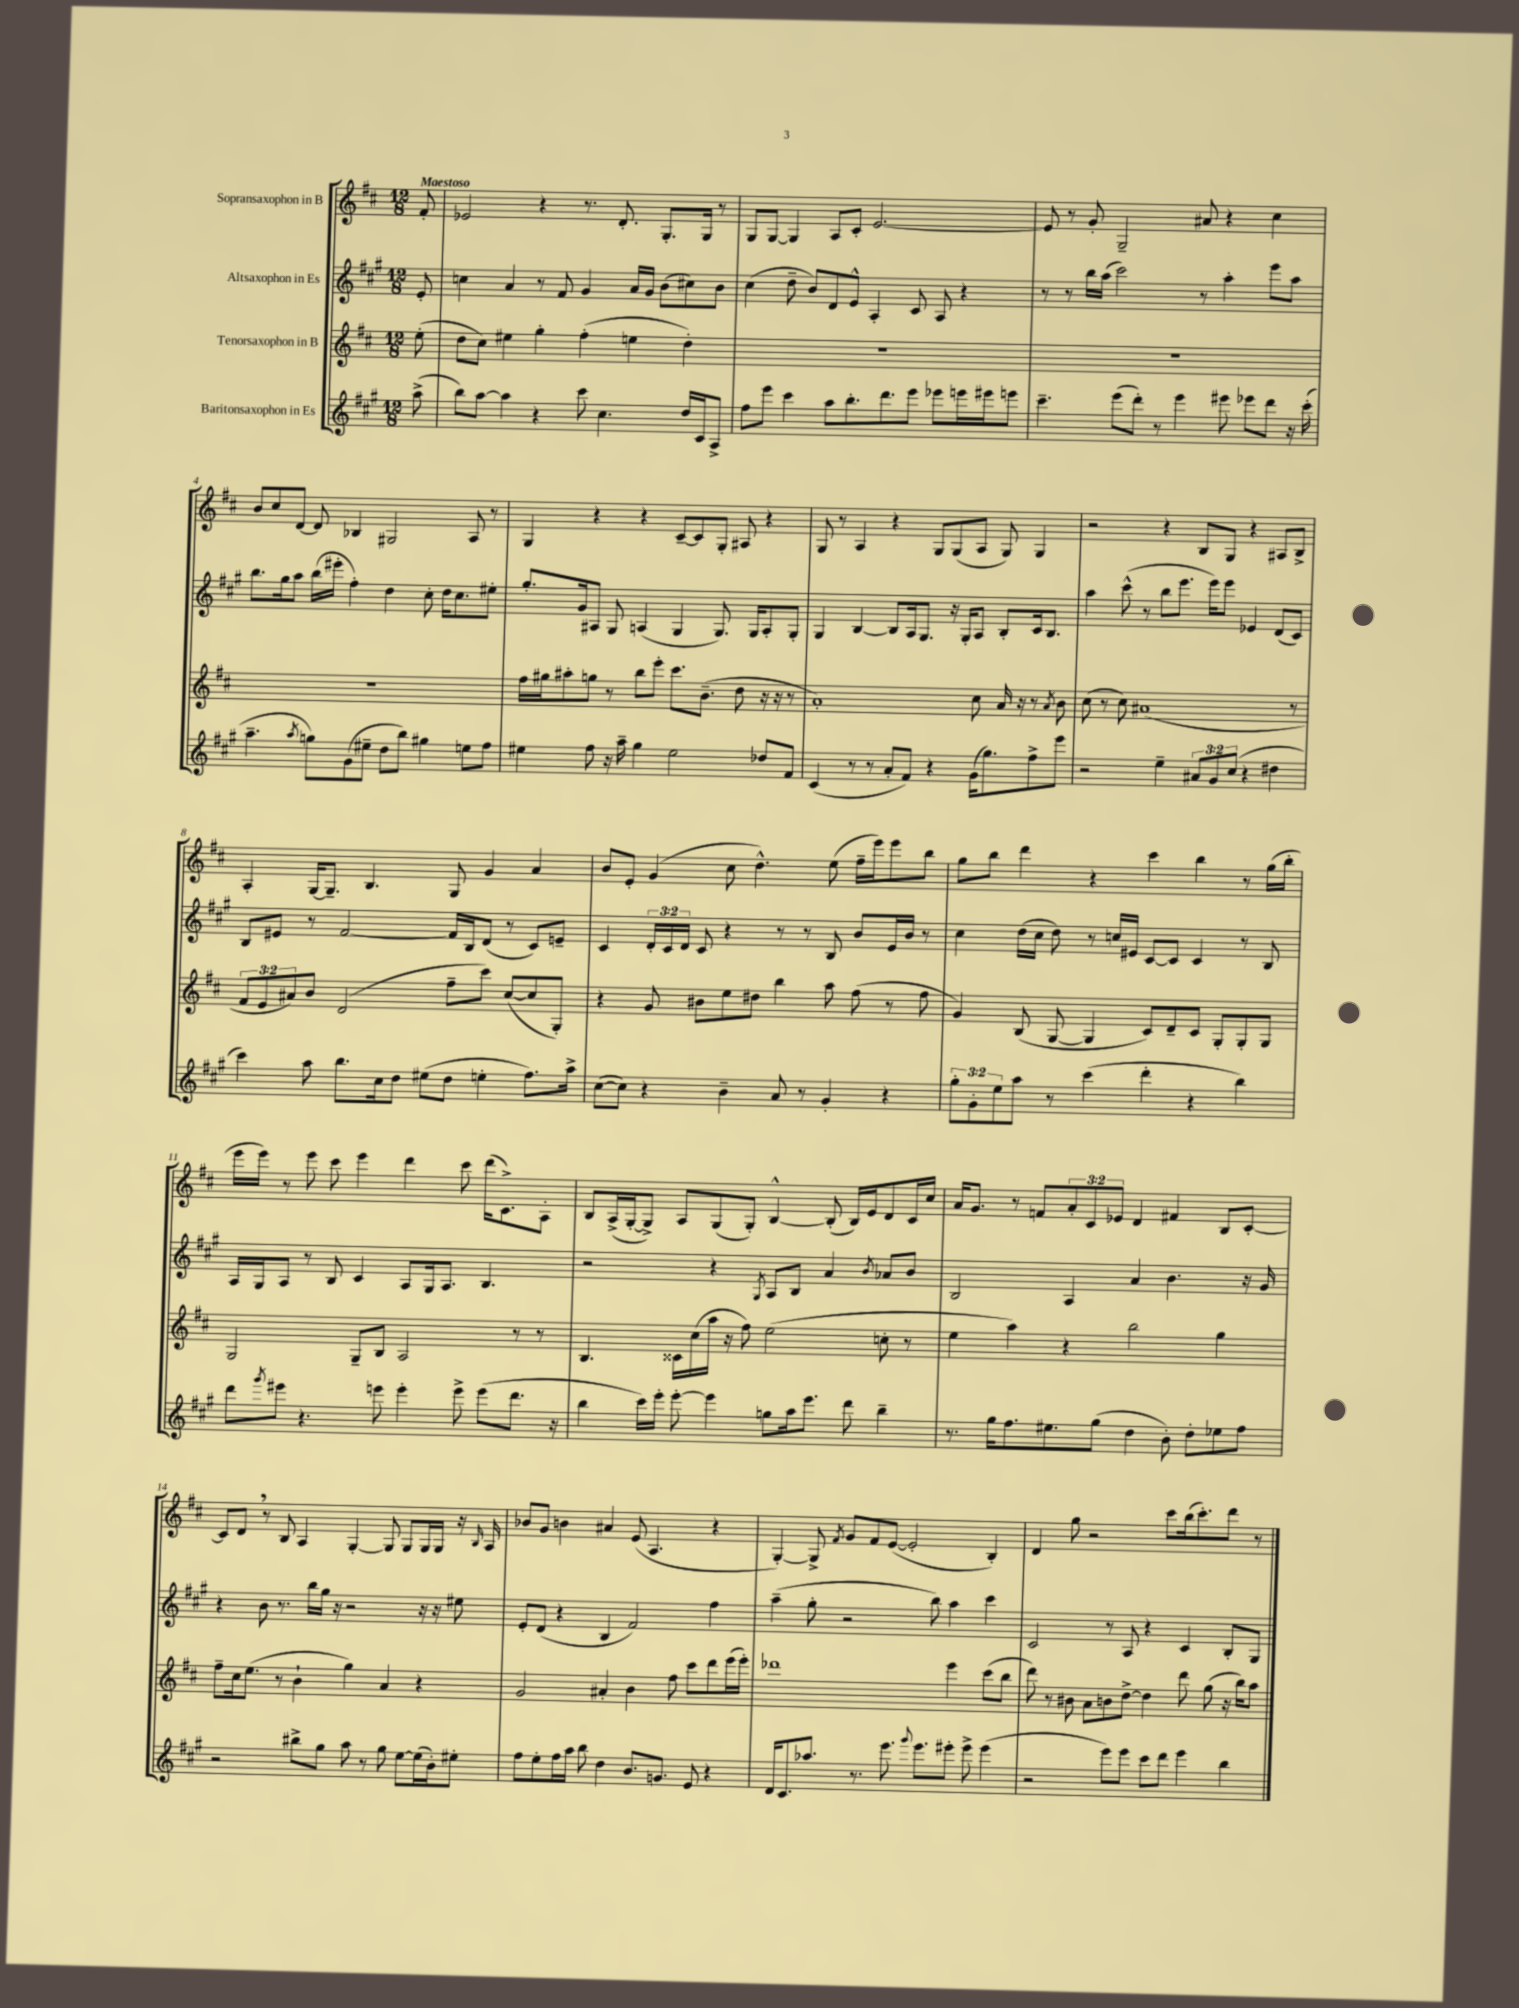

**kern	**kern	**kern	**kern
*staff4	*staff3	*staff2	*staff1
*clefG2	*clefG2	*clefG2	*clefG2
*k[f#c#g#]	*k[f#c#]	*k[f#c#g#]	*k[f#c#]
*M12/8	*M12/8	*M12/8	*M12/8
(8aa^\	(8ee'\	8e'/	8f#'/
=	=	=	=
8bb\L)	8dd\L	4cc\	2e-/
[8aa\J	8cc#\J)	.	.
4aa\]	4ee#\	4a/	.
4r	4gg'\	8r	4r
.	.	8f#/	.
8ccc#\	(4ff#'\	4g#/	8.r
4.cc#\	.	.	.
.	.	.	8.d'/
.	4ee\	16a/LL	.
.	.	16g#/JJ	.
.	.	(8b\L	8.G'/L
16dd/LL	4dd'\)	8cc#\)	.
16c#/J	.	.	16G/Jk
8A^/J	.	8b\J	8r
=	=	=	=
8ff#\L	1.r	(4cc#\	8G/L
8eee\J	.	.	[8G/J
4ccc#\	.	8dd~\	4G/]
.	.	8b/L)	.
8aa\L	.	8d/	8A/L
8.bb'\	.	8e^^/J	8c#'/J
.	.	4A'/	[2.e/
8.ddd\	.	.	.
8eee\J	.	8c#/	.
8eee-\L	.	8A/	.
16eee\L	.	4r	.
16eee#\J	.	.	.
8eee\J	.	.	.
=	=	=	=
4.ccc#~\	1.r	8r	8e/]
.	.	8r	8r
.	.	16bb\LL	8g'/
.	.	(16aa\JJ	.
(8eee\L	.	2ccc#\)	2G~/
8ddd'\J)	.	.	.
8r	.	.	.
4eee\	.	.	.
.	.	8r	8a#/
8eee#\	.	4aa'\	4r
8eee-\L	.	.	.
8ddd\J	.	8eee\L	4cc#\
16r	.	8aa\J	.
(16ccc#'\	.	.	.
=	=	=	=
4.aa~\	1.r	8.bb\L	8b/L
.	.	.	8cc#/
.	.	16gg#\k	.
.	.	8aa\J	[8d/J
8qaa/	.	.	.
8gg\L)	.	(16bb\LL	8d/]
.	.	16eee#'\JJ	.
(8g#\	.	4ff#'\)	4B-/
8ee#~\J	.	.	.
8dd\L	.	4dd\	2G#/
8bb\J)	.	.	.
4gg#\	.	8cc#'\	.
.	.	16dd\LK	.
.	.	8.cc#\	.
8ee\L	.	.	8A/
8ff#\J	.	8ee#'\J	8r
=	=	=	=
4ee#\	16ff#\LL	8.gg#'/L	4G/
.	16gg#\J	.	.
.	8aa#'\	.	.
.	.	16g#/k	.
8ff#\	8gg\J	8A#/J	4r
16r	8r	8G#/	.
16aa~\	.	.	.
4gg#\	8bb\L	(4A/	4r
.	8eee'\J	.	.
2ee#\	8.ccc#\L	4G#/	[8c#~/L
.	.	.	8c#/]
.	(8.b~\J	.	.
.	.	8.G#/)	8G'/J
.	8dd\	.	8A#/
.	.	16G#/LK	.
8dd-/L	16r	8A'/	4r
.	16r	.	.
8f#/J	8r	8G#'/J	.
=	=	=	=
(4c#/	1a')	4G#/	8G/
.	.	.	8r
8r	.	[4B/	4A/
8r	.	.	.
8a'/L	.	8B/]L	4r
8f#/J)	.	16A/k	.
.	.	8.G#/J	.
4r	.	.	8G/L
.	.	16r	(8G/
.	.	16G#'/LK	.
(16g#\LK	8cc#\	8A/J	8A/J
8.gg#\)	.	.	.
.	16a/	8B'/L	8G/)
.	16r	.	.
8ff#^\	8r	16c#/k	4G/
.	.	8.B/J	.
.	8qa/	.	.
8eee\J	8b\	.	.
=	=	=	=
2r	(8cc#\	4aa\	2r
.	8r	.	.
.	8cc#\)	(8ccc#^^\	.
.	(1a#	8r	.
4ee~\	.	8bb\L	4r
.	.	8.eee\J	.
12a#/L	.	.	8B/L
.	.	16eee\LK)	.
12g#/	.	.	.
.	.	8eee\J	8G/J
(12cc#/J	.	.	.
4r	.	4e-/	4r
4dd#\	.	(8d/L	8A#/L
.	8r	8c#/J)	8B^/J
=	=	=	=
4ccc#\)	12f#/L	8B/L	4A'/
.	12e/	.	.
.	.	8e#/J	.
.	12a#/)	.	.
8aa\	8b/J	8r	[16G/LK
.	.	.	8.G~/]J
8.bb\L	(2d/	[2f#/	.
.	.	.	4.B/
16cc#\k	.	.	.
8dd\J	.	.	.
(8ee#\L	.	.	.
8dd\J	8ff#~\L	16f#/]LL	8G/
.	.	16B/J	.
4ee'\	8ccc#\J)	(8d/J	4g/
.	([8cc#/L	8r	.
8.ff#\L)	8cc#/]	8c#/L)	4a/
.	8G'/J)	8e~/J	.
16aa^\Jk	.	.	.
=	=	=	=
([8cc#\L	4r	4c#/	8b/L
8cc#\]J)	.	.	8e'/J
4r	8g/	24d'/LL	(4g/
.	.	24c#/	.
.	.	24d/JJ	.
.	8b#\L	8c#/	.
4b~\	8ee\	4r	8cc#\
.	8dd#\J	.	4.dd^^\)
8a/	4bb\	8r	.
8r	.	8r	.
4g#'/	8aa\	8B/	(8ee\
.	(8ff#\	8b/L	16ff#~\LL
.	.	.	16eee\J)
4r	8r	16e/L	8eee\
.	.	16b/JJ	.
.	8ff#\	8r	8bb\J
=	=	=	=
12gg#'\L	4g/)	4cc#\	8gg\L
12g#'\	.	.	.
.	.	.	8bb\J
12ee\	.	.	.
8aa\J	(8B/	(16dd\LL	4ddd\
.	.	16cc#\JJ	.
8r	[8G/	8dd\)	.
(4ccc#\	4G/]	8r	4r
.	.	16cc/LL	.
.	.	16e#/JJ	.
4ddd'\	8c#/L)	[8c#/L	4ccc#\
.	8d~/	8c#/]J	.
4r	8c#/J	4c#/	4bb\
.	8G'/L	.	.
4bb\)	8G'/	8r	8r
.	8G/J	8B/	(16gg\LL
.	.	.	16bb'\JJ
=	=	=	=
8ddd\L	2G/	16A/LL	16eee\LL
.	.	16G#/J	16eee\JJ)
8qggg#/	.	.	.
8eee#\J	.	8A/J	8r
4.r	.	8r	8eee\
.	.	8B/	8ccc#\
.	8G~/L	4c#/	4eee\
8eee\	8B/J	.	.
4eee'\	2A/	8A/L	4ddd\
.	.	16G#/k	.
.	.	8.A/J	.
8eee^\	.	.	8ccc#\
(8eee\L	.	4.B/	(16ddd\LK
.	.	.	8.c#^\)
8.ddd\J	8r	.	.
.	8r	.	8A'\J
16r	.	.	.
=	=	=	=
4bb\	4.B/	2r	8B/L
.	.	.	(16A^/L
.	.	.	[16G'/J
16ccc#\LL)	.	.	8G^/]J)
16eee'\JJ	.	.	.
[8eee'\	16c##\LL	.	8A/L
.	(16cc#\	.	.
4eee\]	16aa\JJ	4r	(8G/
.	16r	.	.
.	8ff#\)	.	8G'/J)
.	.	8qG#/	.
8gg\L	(2ee\	8A/L	[4B^^/
16aa\k	.	8B/J	.
8.eee\J	.	.	.
.	.	4a/	(8B'/]
8ddd\	.	.	16B/LL)
.	.	.	16e/J
.	.	8qb/	.
4bb~\	8cc'\	8a-/L	8d/
.	8r	8b/J	16c#/L
.	.	.	16cc#/JJ
=	=	=	=
8.r	4ee\	2B/	16a/LK
.	.	.	8.g/J
16gg#\LK	.	.	.
8.ff#\	4aa\)	.	8r
.	.	.	8f/L
8.ee#\	.	.	.
.	4r	4A/	12a'/
.	.	.	12c#/
(8gg#\J	.	.	.
.	.	.	12e-/J
4dd\	2bb\	4a/	4d/
8b'\)	.	4.b\	4f#/
8dd'\L	.	.	.
8ee-\	4gg\	.	8B/L
8ff#\J	.	16r	[8c#'/J
.	.	16g#/	.
=	=	=	=
2r	8ff#~\L	4r	8c#/]L
.	16cc#\k	.	8d/J
.	(8.ee\J	.	.
.	.	8b\	8r
.	8r	8.r	8B/
8bb#^\L	4b`\	.	4A/
.	.	16bb\LL	.
8gg#\J	.	16gg#\JJ	.
.	.	16r	.
8aa\	4gg\)	2r	[4G'/
8r	.	.	.
8gg#\	4a/	.	8G/]
[8ee\L	.	.	8G/L
(16ee\]L	4r	16r	16G/L
16b'\J)	.	16r	16G/JJ
8ee#'\J	.	8ee#\	16r
.	.	.	16qqB/
.	.	.	16A/
=	=	=	=
8ff#\L	2g/	8e'/L	8b-/L
8ee'\	.	(8d/J	8g/J
16ff#\L	.	4r	4b\
16aa\JJ	.	.	.
8bb\	.	.	.
4dd\	4a#'/	4B/	4a#/
8.b/L	4b\	2f#/)	(8e/
.	.	.	4.A/
8.g/J	.	.	.
.	8ff#\	.	.
8e/	8ccc#\L	.	.
4r	8ddd\	4ff#\	4r
.	(16eee\L	.	.
.	16eee'\JJ)	.	.
=	=	=	=
16d/LK	1ddd-	(4aa~\	[4G'/)
8.c#/	.	.	.
8.aa-/J	.	8gg#'\	8G^/]
.	.	.	8qf#/
.	.	2r	8g/L
8.r	.	.	.
.	.	.	8f#/
8.eee\	.	.	([8e/J
.	.	.	2e'/]
8qqggg#/	.	.	.
8.eee\L	.	.	.
.	.	8bb\)	.
8eee#'\J	4eee\	4aa\	.
8eee#^\	.	.	.
(4eee#\	(8ccc#\L	4ccc#\	4B'/)
.	8bb\J	.	.
=	=	=	=
2r	8ddd\)	2c#/	4d/
.	8r	.	.
.	8b#\	.	8gg\
.	8a\L	.	2r
8eee\L)	8b\	8r	.
8eee\J	[8dd^\J	8A/	.
8ccc#\L	4dd\]	4r	.
8ddd\J	.	.	8ccc#\L
4eee\	8ddd\	4c#/	(16bb\k
.	.	.	8.ccc#'\)
.	(8gg\	.	.
4bb\	16r	8B'/L	8ddd\J
.	16bb\LK)	.	.
.	8aa\J	8G#/J	8r
==	==	==	==
*-	*-	*-	*-
